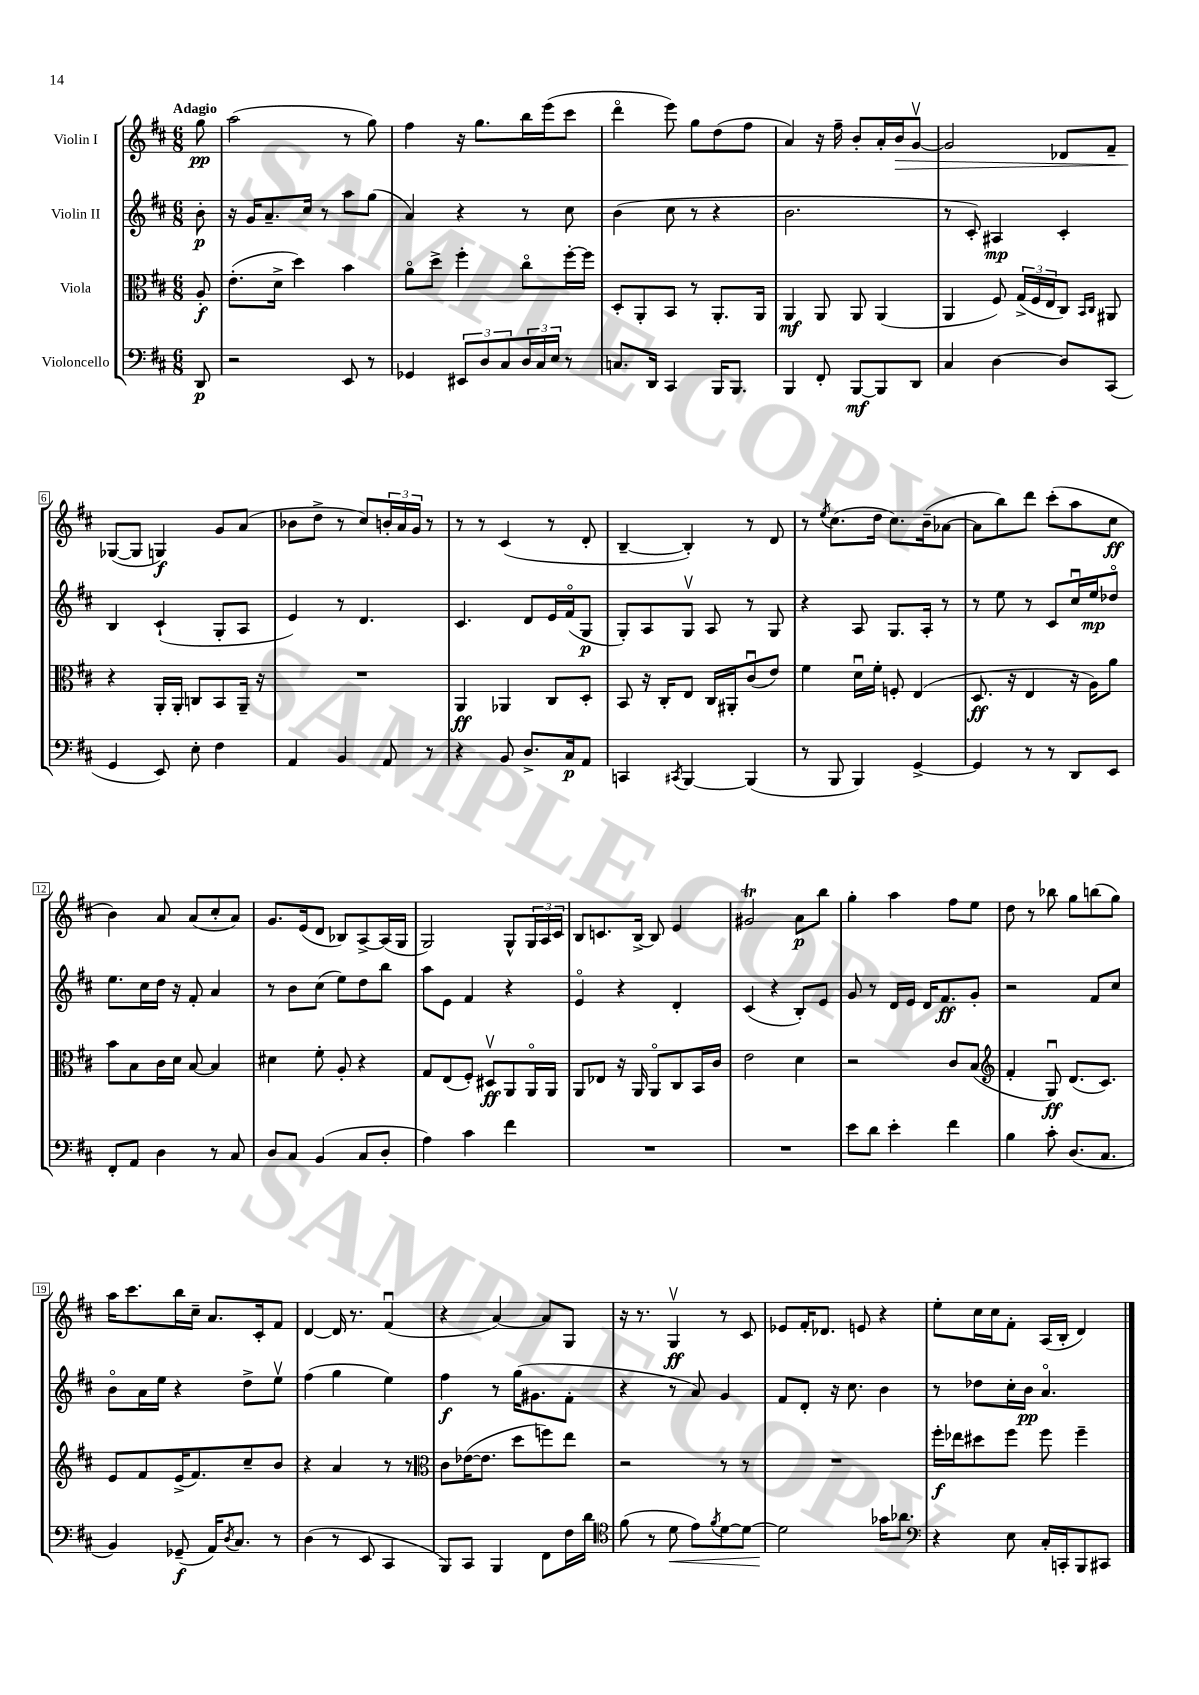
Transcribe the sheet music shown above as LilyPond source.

<<
\new StaffGroup <<
\new Staff = "s0" \with { instrumentName = "Violin I" } {
    \clef treble \key d \major \numericTimeSignature \time 6/8 \partial 8 \tempo "Adagio"
    g''8\pp |
    a''2( r8 g''8) |
    fis''4 r16 g''8. b''16 e'''16( cis'''8 |
    d'''4\flageolet e'''8) g''8 d''8( fis''8 |
    a'4) r16 fis''16-- b'8-. a'16-. b'16\> g'8~\upbow |
    g'2 des'8 fis'8-- |
    ges8~\!( ges8 g4\f) g'8 a'8( |
    bes'8 d''8-> r8 cis''8) \tuplet 3/2 { b'16-. a'16 g'16 } r8 |
    r8 r8 cis'4( r8 d'8-. |
    b4~-- b4-.) r8 d'8 |
    r8 \acciaccatura { e''8 } cis''8.( d''16 cis''8.) b'16--( aes'8~ |
    aes'8 b''8) d'''8 cis'''8-.( a''8 cis''8\ff |
    b'4) a'8 a'8( cis''8-. a'8) |
    g'8. e'16( d'8 bes8) a8~-> a16( g16 |
    g2) g8-^ \tuplet 3/2 { g16 a16 cis'16 } |
    b8 c'8. b16~-> b8 e'4 |
    gis'2\trill a'8\p b''8 |
    g''4-. a''4 fis''8 e''8 |
    d''8 r8 bes''8 g''8 b''8( g''8) |
    a''16 cis'''8. b''16 cis''16-- a'8. cis'16-. fis'8 |
    d'4~ d'16 r8. fis'4\downbow( |
    r4 a'4~) a'8 g8 |
    r16 r8. g4\upbow\ff r8 cis'8 |
    ees'8 fis'16-. des'8. e'8 r4 |
    e''8-. cis''16 cis''16 fis'8-. a16( b16-. d'4) \bar "|." |
}
\new Staff = "s1" \with { instrumentName = "Violin II" } {
    \clef treble \key d \major \numericTimeSignature \time 6/8 \partial 8
    b'8-.\p |
    r16 g'16 a'8.-- cis''16 r8 a''8 g''8( |
    a'4) r4 r8 cis''8 |
    b'4( cis''8 r8 r4 |
    b'2. |
    r8 cis'8-.) ais4\mp cis'4-. |
    b4 cis'4-!( g8-. a8 |
    e'4) r8 d'4. |
    cis'4. d'8 e'16 fis'16\flageolet( g8\p |
    g8-.) a8 g8\upbow a8 r8 g8 |
    r4 a8 g8. a16-. r8 |
    r8 e''8 r8 cis'8 cis''16\downbow e''16\mp des''8\flageolet |
    e''8. cis''16 d''16 r16 fis'8-. a'4 |
    r8 b'8 cis''8( e''8) d''8 b''8 |
    a''8 e'8 fis'4 r4 |
    e'4\flageolet r4 d'4-. |
    cis'4( r4 b8-.) e'8 |
    g'8 r8 d'16 e'16 d'16 fis'8.\ff g'8-. |
    r2 fis'8 cis''8 |
    b'8\flageolet a'16 e''16 r4 d''8-> e''8\upbow |
    fis''4( g''4 e''4) |
    fis''4\f r8 g''16( gis'8. fis'8-. |
    r4 r8 a'8) g'4 |
    fis'8 d'8-. r16 cis''8. b'4 |
    r8 des''8 cis''16-. b'16\pp a'4.\flageolet \bar "|." |
}
\new Staff = "s2" \with { instrumentName = "Viola" } {
    \clef alto \key d \major \numericTimeSignature \time 6/8 \partial 8
    a8-.\f |
    e'8.-.( d'16-> d''4) b'4 |
    a'8\flageolet d''8-> fis''4-. cis''8\flageolet fis''16~-. fis''16 |
    d8-. a,8-. b,8 r8 a,8.-. a,16 |
    a,4\mf a,8 a,8 a,4( |
    a,4 fis8) \tuplet 3/2 { g16->( fis16 e16 } cis8) \grace { b,16 cis16 } ais,8 |
    r4 a,16-. a,16-. c8 b,8 a,16-- r16 |
    R2. |
    a,4\ff aes,4 cis8 d8-. |
    b,8 r16 cis16-. e8 cis16 ais,16-. cis'8\downbow( e'8) |
    fis'4 d'16\downbow fis'16-. f8-. e4( |
    d8.\ff r16 e4 r16 a16) a'8 |
    b'8 b8 cis'16 d'16 b8~ b4 |
    dis'4 fis'8-. a8-. r4 |
    g8 e8( fis8-.) dis8\upbow\ff a,8 a,16\flageolet a,16 |
    a,8 ees8 r16 a,16 a,8\flageolet cis8 b,16 cis'16 |
    e'2 d'4 |
    r2 cis'8 b8( |
    \clef treble fis'4-. g8\downbow\ff) d'8.( cis'8.) |
    e'8 fis'8 e'16->( fis'8.) cis''8-- b'8 |
    r4 a'4 r8 r8 |
    \clef alto cis'8 ees'16~( ees'8. d''8 f''8) e''8 |
    r2 r8 r8 |
    R2. |
    fis''16-.\f ees''16 dis''8 fis''8 fis''8 fis''4-- \bar "|." |
}
\new Staff = "s3" \with { instrumentName = "Violoncello" } {
    \clef bass \key d \major \numericTimeSignature \time 6/8 \partial 8
    d,8\p |
    r2 e,8 r8 |
    ges,4 \tuplet 3/2 { eis,8 d8 cis8 } \tuplet 3/2 { d16 cis16 e16 } r8 |
    c8. d,16 cis,4 b,,16 b,,8. |
    b,,4 fis,8-. b,,8~\mf b,,8 d,8 |
    cis4 d4~ d8 cis,8( |
    g,4 e,8) e8-. fis4 |
    a,4 b,4 a,8 r8 |
    r4 b,8 d8.-> cis16\p a,8 |
    c,4 \acciaccatura { cis,8 } b,,4~ b,,4( |
    r8 b,,8 b,,4) g,4~-> |
    g,4 r8 r8 d,8 e,8 |
    fis,8-. a,8 d4 r8 cis8 |
    d8 cis8 b,4( cis8 d8-. |
    a4) cis'4 fis'4 |
    R2. |
    R2. |
    e'8 d'8 e'4-. fis'4 |
    b4 cis'8-. d8.( cis8. |
    b,4) ges,8--\f( a,16) \acciaccatura { d8 } cis8. r8 |
    d4( r8 e,8 cis,4 |
    b,,8) cis,8 b,,4 fis,8 fis16 d'16 |
    \clef tenor fis'8( r8 d'8\< e'8) \acciaccatura { fis'8 } d'8~ d'8~ |
    d'2\! ges'16 aes'8. |
    \clef bass r4 e8 cis16-. c,16-. b,,8 cis,8 \bar "|." |
}
>>
>>
\layout { \context { \Score \override BarNumber.stencil = #(make-stencil-boxer 0.1 0.3 ly:text-interface::print) } }
